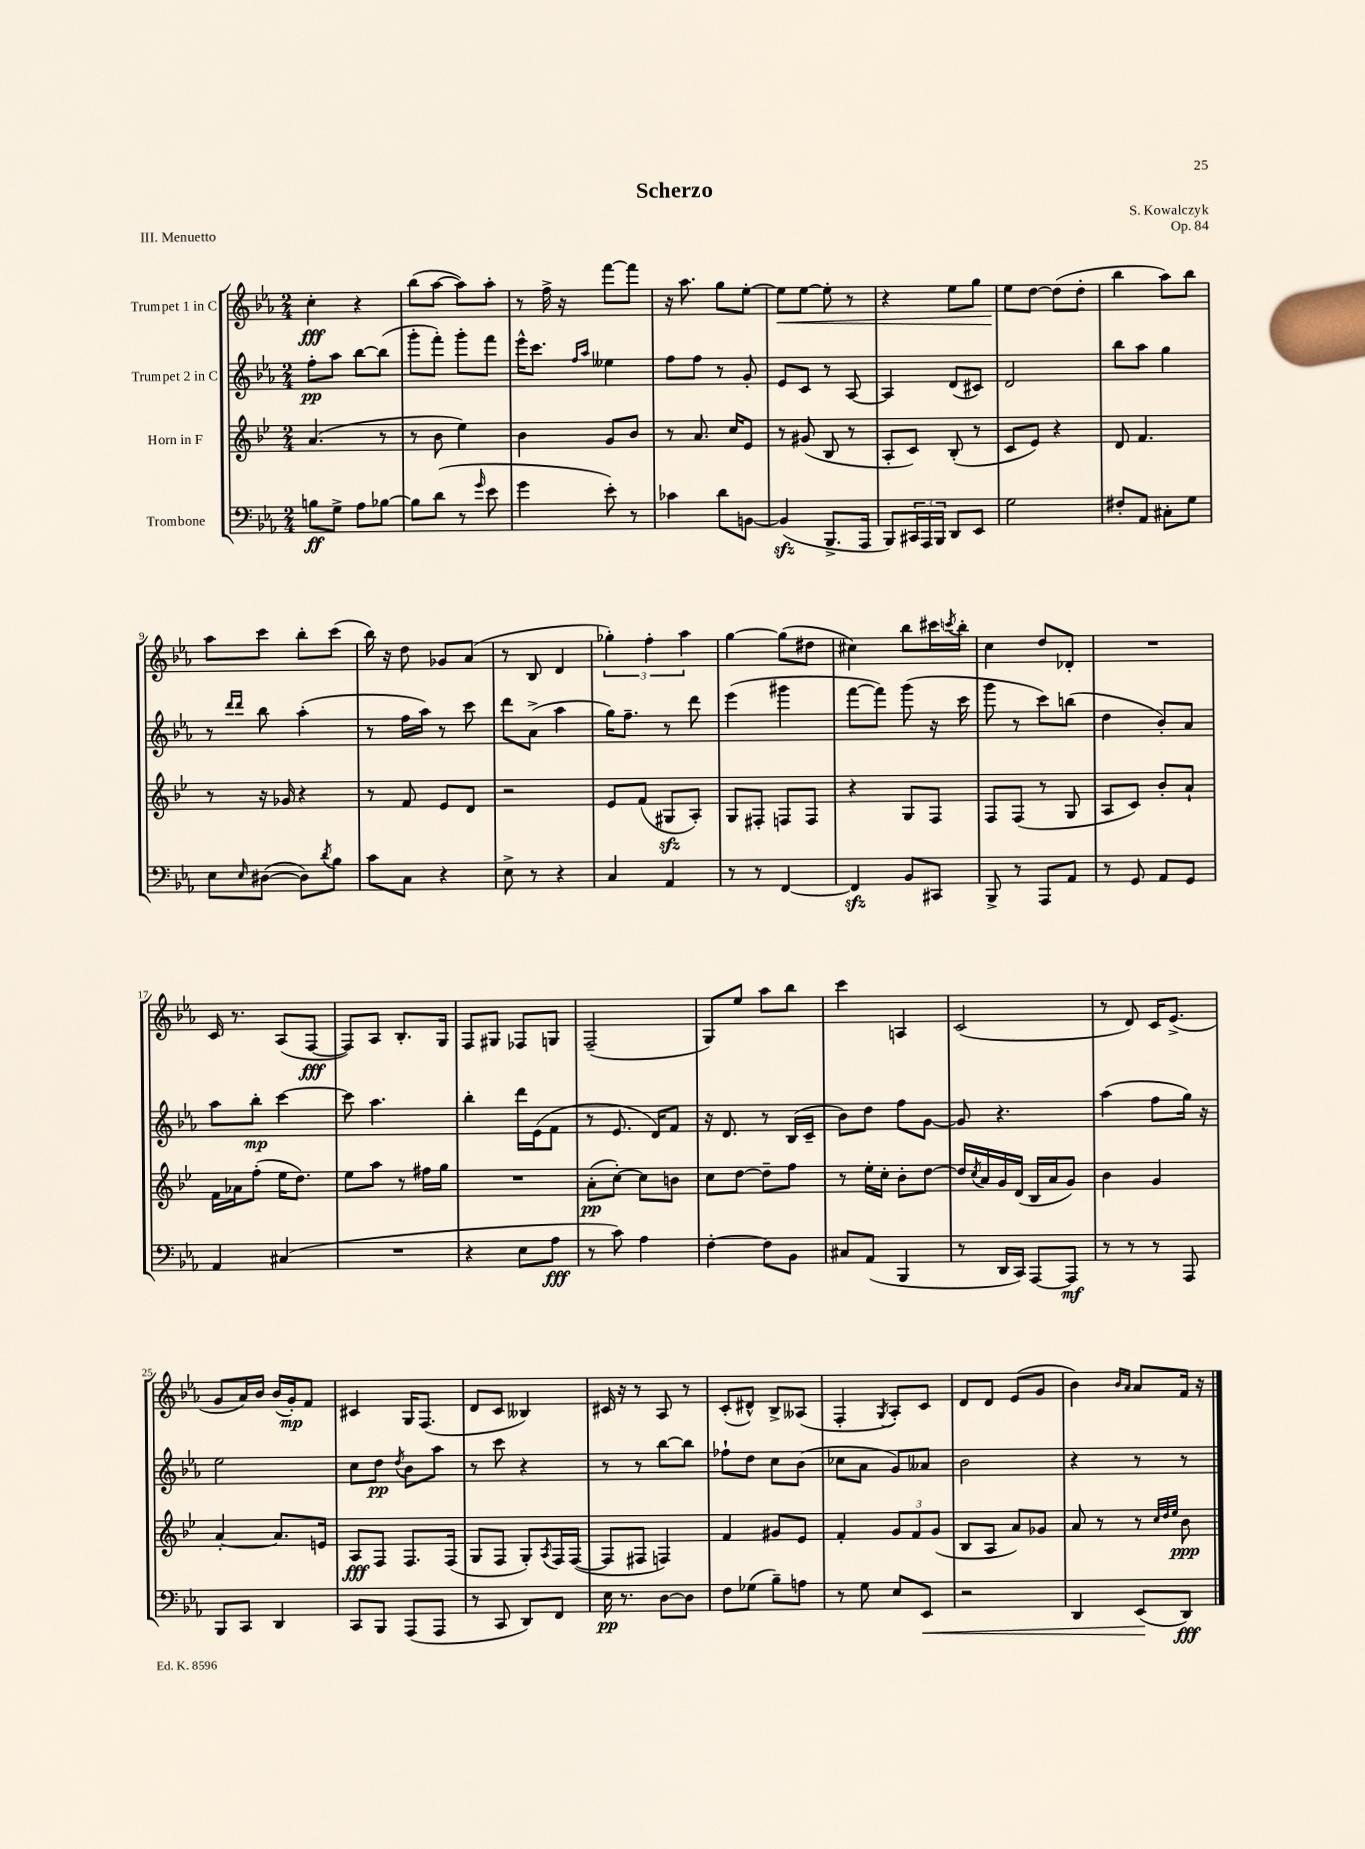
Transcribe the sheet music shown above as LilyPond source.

\header { title = "Scherzo" composer = "S. Kowalczyk" opus = "Op. 84" piece = "III. Menuetto" }
<<
\new StaffGroup <<
\new Staff = "s0" \with { instrumentName = "Trumpet 1 in C" } {
    \clef treble \key ees \major \numericTimeSignature \time 2/4
    c''4-.\fff r4 |
    bes''8( aes''8~ aes''8) aes''8-. |
    r8 f''16-> r16 f'''8~ f'''8 |
    r16 aes''8. g''8 ees''8~-. |
    ees''8\< ees''8~ ees''8-. r8 |
    r4 ees''8 g''8 |
    ees''8\! d''8~ d''8( d''8-. |
    bes''4 aes''8) bes''8 |
    aes''8 c'''8 bes''8-. c'''8( |
    bes''16) r16 d''8 ges'8 aes'8( |
    r8 bes8 d'4 |
    \tuplet 3/2 { ges''4-.) f''4-. aes''4 } |
    g''4~ g''8( dis''8 |
    cis''4) bes''8 cis'''16 \acciaccatura { c'''8 } bes''16-. |
    c''4 d''8 des'8-. |
    R2 |
    c'16 r8. aes8( f8~\fff |
    f8) aes8 bes8.-. g16 |
    f8 gis8 fes8 g8 |
    f2--( |
    g8) ees''8 aes''8 bes''8 |
    c'''4 a4 |
    c'2( |
    r8 d'8) c'16 ees'8.->( |
    g'8 aes'16) bes'16 bes'16( g'16-.\mp) f'8 |
    cis'4 g16 f8.( |
    d'8 c'8 beses4) |
    cis'16 r16 r8 aes8 r8 |
    c'8-.( dis'8-^) bes8-> aeses8( |
    f4-. \acciaccatura { g8 } aes8-.) c'8 |
    d'8 d'8 ees'8( g'8 |
    bes'4) \grace { bes'16 aes'16 } aes'8 f'16 r16 \bar "|." |
}
\new Staff = "s1" \with { instrumentName = "Trumpet 2 in C" } {
    \clef treble \key ees \major \numericTimeSignature \time 2/4
    f''8-.\pp aes''8 bes''8~ bes''8( |
    g'''8-. f'''8-.) g'''8-. f'''8 |
    ees'''16-^ c'''8. \grace { f''16 aes''16 } eeses''4 |
    f''8 f''8 r8 g'8-. |
    ees'8 c'8 r8 aes8~ |
    aes4 d'8( cis'8) |
    d'2 |
    bes''8 aes''8 g''4 |
    r8 \grace { d'''16 d'''16 } bes''8 aes''4-.( |
    r8 f''16 aes''16) r8 c'''8 |
    d'''8 aes'8->( aes''4 |
    g''16) f''8.-- r8 d'''8 |
    ees'''4( gis'''4 |
    f'''8~ f'''8) g'''8( r16 c'''16 |
    g'''8 r8 c'''8) b''8( |
    d''4 bes'8-.) aes'8 |
    aes''8 bes''8-.\mp c'''4~ |
    c'''8 aes''4. |
    bes''4-. d'''16 ees'16( f'8 |
    r8 ees'8. d'16) f'8 |
    r16 d'8. r8 bes16( c'16-- |
    bes'8) d''8 f''8 g'8~ |
    g'8 r4. |
    aes''4( f''8 g''16) r16 |
    ees''2 |
    c''8 d''8\pp \acciaccatura { d''8 } bes'8 aes''8 |
    r8 c'''8 r4 |
    r8 r8 bes''8~ bes''8 |
    fes''8-! d''8 c''8 bes'8( |
    ces''8 aes'8 g'8) aeses'8 |
    bes'2 |
    r4 r8 r8 \bar "|." |
}
\new Staff = "s2" \with { instrumentName = "Horn in F" } {
    \clef treble \key bes \major \numericTimeSignature \time 2/4
    a'4.( r8 |
    r8 bes'8 ees''4) |
    bes'4 g'8 bes'8 |
    r8 a'8. c''16 ees'8 |
    r8 gis'8( bes8 r8 |
    a8-. c'8) bes8-.( r8 |
    c'8 ees'8) r4 |
    d'8 f'4. |
    r8 r16 ges'16 r4 |
    r8 f'8 ees'8 d'8 |
    r2 |
    ees'8 f'8( gis8\sfz a8-.) |
    g8 fis8-. f8 f8 |
    r4 g8 f8 |
    f8 f8( r8 g8 |
    a8 c'8) bes'8-. a'8-! |
    f'16 aes'16 f''8-.( ees''16 d''8.) |
    ees''8 a''8 r8 fis''16 g''16 |
    R2 |
    a'8-.\pp( c''8~-.) c''8 b'8 |
    c''8 d''8~ d''8-- f''8 |
    r8 ees''16-. c''16-. bes'8-. d''8~ |
    d''16 \acciaccatura { c''8 } a'16 g'16 d'16( bes16 a'16 g'8) |
    bes'4 g'4 |
    a'4~-. a'8. e'16 |
    a8\fff f8 f8. f16( |
    g8 f8 g8-.) \acciaccatura { a8 } f16 f16~( |
    f8 fis8 f4) |
    f'4 gis'8 ees'8 |
    f'4-. \tuplet 3/2 { g'8 f'8 g'8( } |
    bes8 a8 a'8) ges'8 |
    a'8 r8 r8 \grace { c''32 d''32 ees''32 } bes'8\ppp \bar "|." |
}
\new Staff = "s3" \with { instrumentName = "Trombone" } {
    \clef bass \key ees \major \numericTimeSignature \time 2/4
    b8\ff g8-> aes8 bes8~ |
    bes8 d'8( r8 \grace { g'16 } ees'8 |
    g'4 ees'8-.) r8 |
    ces'4 d'8 b,8~ |
    b,4\sfz( bes,,8.-> aes,,16 |
    bes,,8) \tuplet 3/2 { cis,16 aes,,16 bes,,16 } d,8 ees,8 |
    g2 |
    fis8-. aes,8 cis8-. g8 |
    ees8 \grace { ees16 } dis8~( dis8) \acciaccatura { d'8 } bes8 |
    c'8 c8 r4 |
    ees8-> r8 r4 |
    c4 aes,4 |
    r8 r8 f,4~ |
    f,4\sfz bes,8 cis,8 |
    bes,,8-> r8 aes,,8 aes,8 |
    r8 g,8 aes,8 g,8 |
    aes,4 cis4( |
    R2 |
    r4 ees8 aes8\fff |
    r8 c'8) aes4 |
    f4~-. f8 bes,8 |
    cis8 aes,8( bes,,4 |
    r8 d,16 c,16) aes,,8~ aes,,8\mf |
    r8 r8 r8 aes,,8 |
    bes,,8 c,8 d,4 |
    c,8 bes,,8 aes,,8( aes,,8 |
    r8 c,8 d,8) f,8 |
    ees16\pp r8. d8~ d8 |
    f8 ges8( bes8--) a8 |
    r8 g8 ees8 ees,8\< |
    r2 |
    d,4 ees,8\!( d,8\fff) \bar "|." |
}
>>
>>
